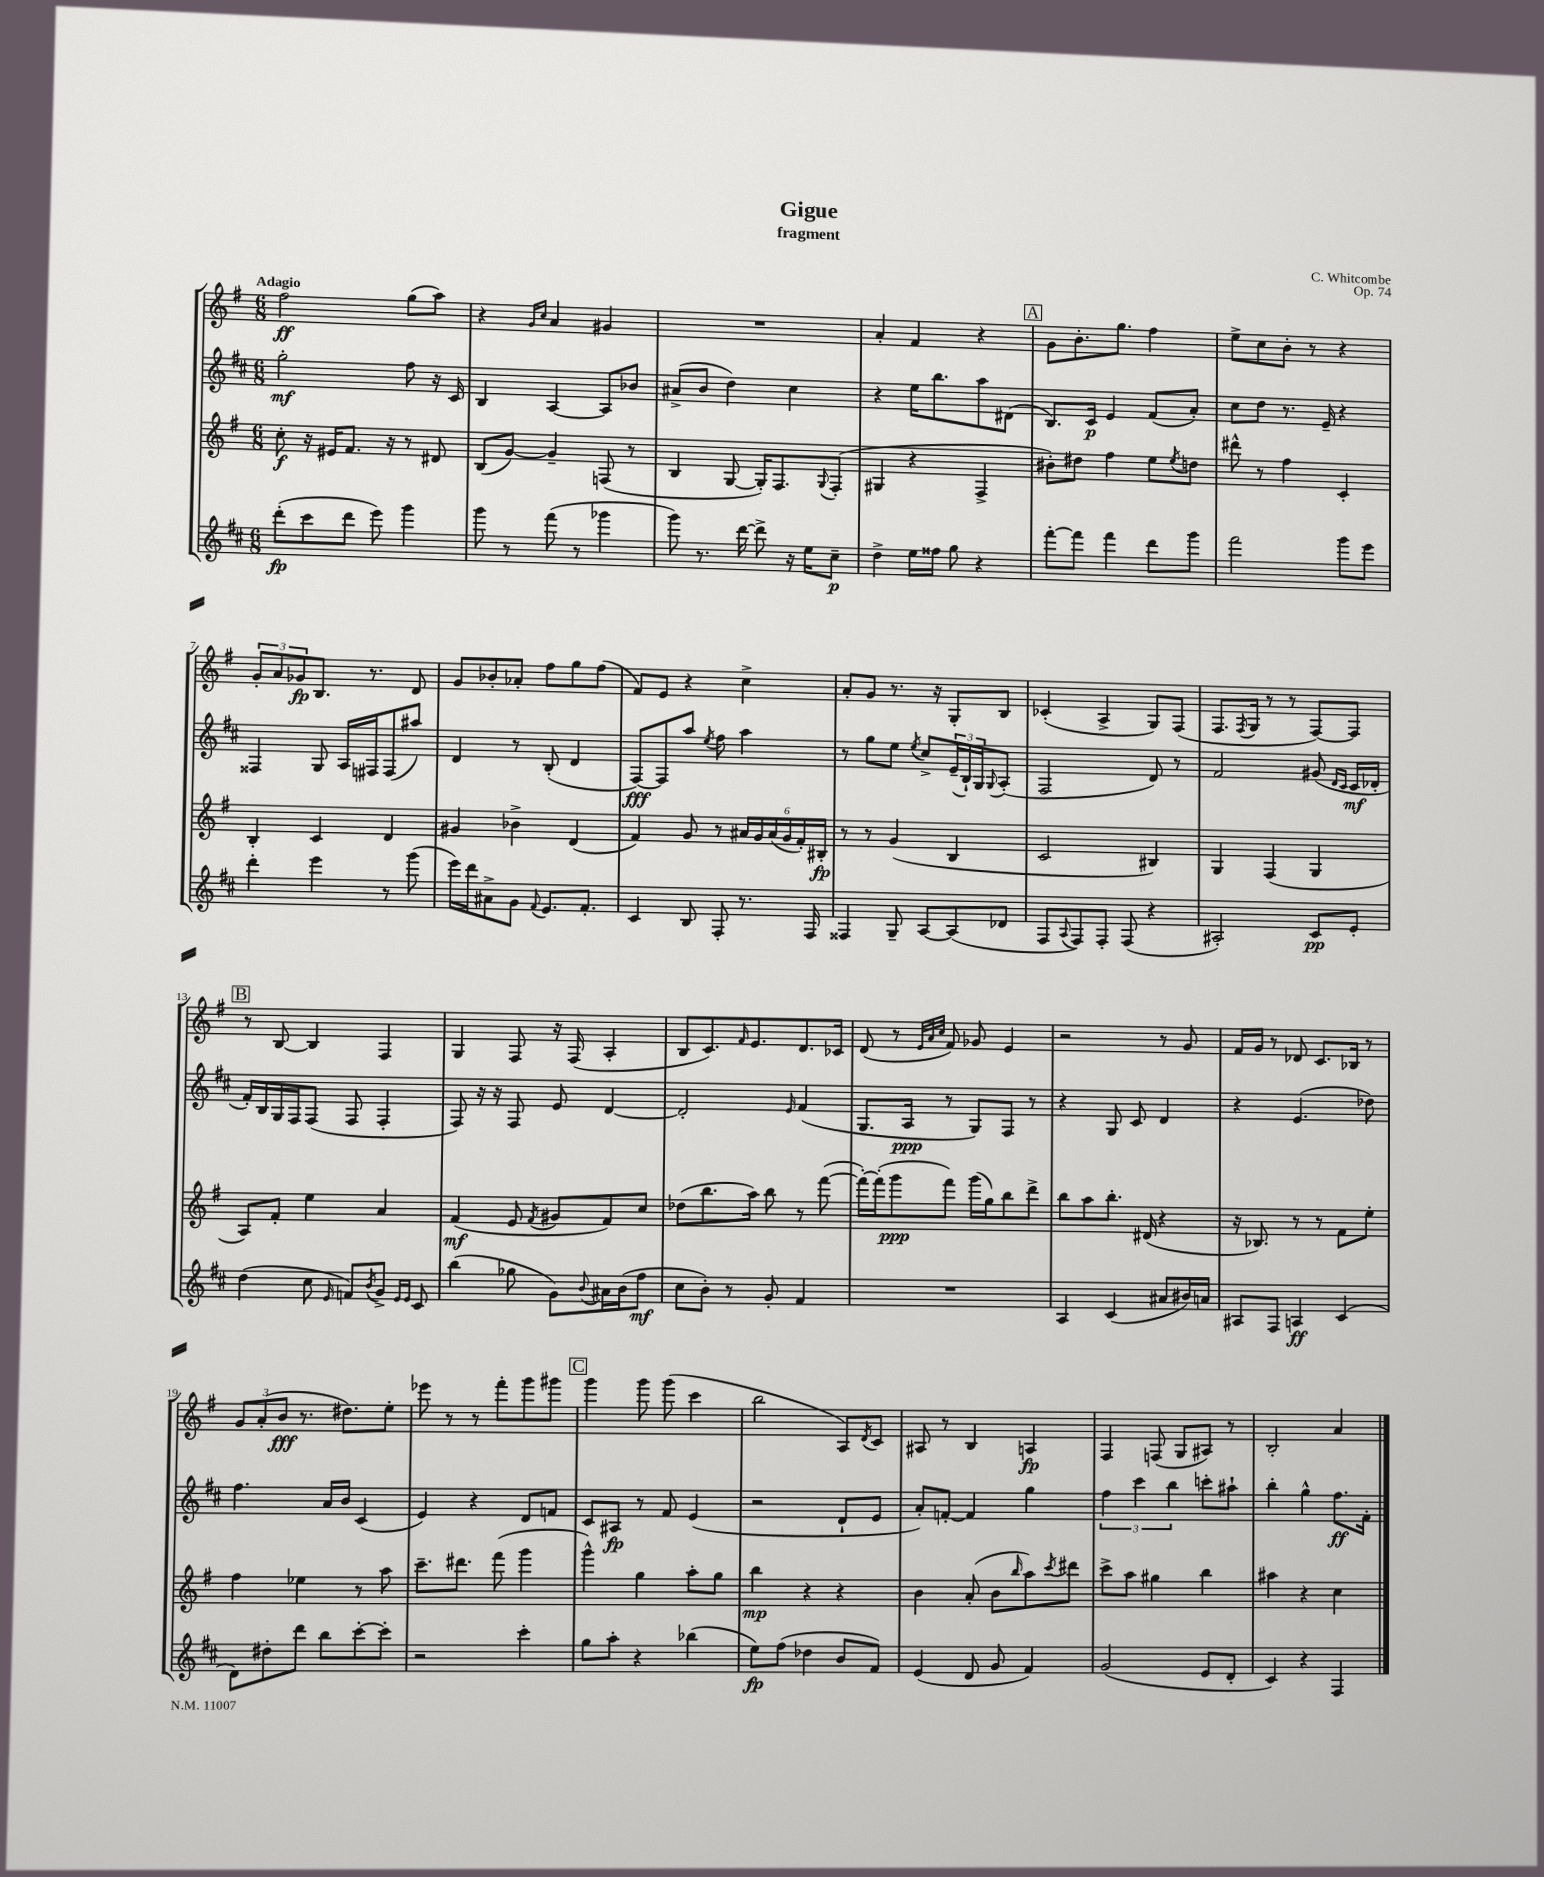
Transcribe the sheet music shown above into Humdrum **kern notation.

**kern	**dynam	**kern	**dynam	**kern	**dynam	**kern	**dynam
*part4	*part4	*part3	*part3	*part2	*part2	*part1	*part1
*staff4	*staff4	*staff3	*staff3	*staff2	*staff2	*staff1	*staff1
*clefG2	*	*clefG2	*	*clefG2	*	*clefG2	*
*k[f#c#]	*	*k[f#]	*	*k[f#c#]	*	*k[f#]	*
*M6/8	*	*M6/8	*	*M6/8	*	*M6/8	*
=1	=1	=1	=1	=1	=1	=1	=1
!	!	!	!	!	!	!LO:TX:a:B:t=Adagio	!
(8ddd'\L	fp	8cc'\	f	2gg'\	mf	2ff#\	ff
8ccc#\	.	16r	.	.	.	.	.
.	.	16e#X/KL	.	.	.	.	.
8ddd\J	.	8.f#/J	.	.	.	.	.
8eee\)	.	.	.	.	.	.	.
.	.	16r	.	.	.	.	.
4ggg\	.	8r	.	8ff#\	.	(8gg\L	.
.	.	8d#X/	.	16r	.	8aa\J)	.
.	.	.	.	16c#/	.	.	.
=2	=2	=2	=2	=2	=2	=2	=2
8ggg\	.	(8B/L	.	4B/	.	4r	.
8r	.	[8g/J)	.	.	.	.	.
.	.	.	.	.	.	16qqg/LL	.
.	.	.	.	.	.	16qqcc/JJ	.
(8fff#\	.	4g~/]	.	[4A/	.	4a/	.
8r	.	.	.	.	.	.	.
4ggg-X\	.	(8Fn/	.	8A/L]	.	4g#X/	.
.	.	8r	.	8b-X/J	.	.	.
=3	=3	=3	=3	=3	=3	=3	=3
8ggg\)	.	4B/	.	(8a#X^/L	.	2.r	.
8.r	.	.	.	8b/J	.	.	.
.	.	[8G/	.	4dd\)	.	.	.
[16ddd\	.	.	.	.	.	.	.
8ddd^\]	.	16G'/KL])	.	.	.	.	.
.	.	8.F#/	.	.	.	.	.
16r	.	.	.	4cc#\	.	.	.
16ee\KL	.	.	.	.	.	.	.
.	.	8qqG/	.	.	.	.	.
8cc#~\J	p	(8F#'/J	.	.	.	.	.
=4	=4	=4	=4	=4	=4	=4	=4
4dd^\	.	4G#X/	.	4r	.	4a'/	.
16ee\LL	.	4r	.	16ee\KL	.	4f#/	.
16ff##X\JJ	.	.	.	8.bb\	.	.	.
8gg\	.	.	.	.	.	.	.
4r	.	4F#^/	.	8aa\	.	4r	.
.	.	.	.	(8d#X\J	.	.	.
!!LO:REH:place=s1:t=A
=5	=5	=5	=5	=5	=5	=5	=5
[8fff#'\L	.	8b#X'\L)	.	8.B/L)	.	8g\L	.
8fff#\J]	.	8dd#X\J	.	.	.	8.b'\	.
.	.	.	.	16c#/Jk	p	.	.
4fff#\	.	4ff#\	.	4e/	.	.	.
.	.	.	.	.	.	8.gg\J	.
8ddd\L	.	8ee\L	.	(8f#/L	.	4ff#\	.
.	.	8qee/	.	.	.	.	.
8ggg\J	.	8ddn\J	.	8a'/J)	.	.	.
=6	=6	=6	=6	=6	=6	=6	=6
2fff#\	.	8ddd#X^^\	.	8cc#\L	.	8ee^\L	.
.	.	8r	.	8dd\J	.	8cc\	.
.	.	4ff#\	.	8.r	.	8b'\J	.
.	.	.	.	.	.	8r	.
.	.	.	.	16e~/	.	.	.
8ggg\L	.	4c'/	.	4r	.	4r	.
8eee\J	.	.	.	.	.	.	.
!!LO:LB:g=z
=7	=7	=7	=7	=7	=7	=7	=7
4ddd'\	.	4B'/	.	4F##X/	.	12g'/L	.
.	.	.	.	.	.	12a/	.
.	.	.	.	.	.	12g-X/	fp
4eee\	.	4c/	.	8G/	.	8.B/J	.
.	.	.	.	16A/LL	.	.	.
.	.	.	.	16F#X/J	.	8.r	.
8r	.	4d/	.	(8F#/	.	.	.
(8ggg\	.	.	.	8aa#X/J)	.	8d/	.
=8	=8	=8	=8	=8	=8	=8	=8
16eee\LL)	.	4g#X/	.	4d/	.	8g/L	.
16ddd\J	.	.	.	.	.	.	.
8a#X^\	.	.	.	.	.	8b-X'/	.
8g\J	.	4b-X^\	.	8r	.	8a-X'/J	.
8qqf#/	.	.	.	.	.	.	.
8.e/L	.	.	.	(8B'/	.	8ff#\L	.
.	.	(4d/	.	4d/	.	8gg\	.
8.f#'/J	.	.	.	.	.	.	.
.	.	.	.	.	.	(8ff#\J	.
=9	=9	=9	=9	=9	=9	=9	=9
4c#/	.	4f#/)	.	[8F#/L)	fff	8f#/L)	.
.	.	.	.	8F#/]	.	8e/J	.
8B/	.	8g/	.	8aa/J	.	4r	.
.	.	.	.	8qee/	.	.	.
8F#'/	.	8r	.	8ff#\	.	.	.
8.r	.	24a#X/LL	.	4aa\	.	4cc^\	.
.	.	24g/	.	.	.	.	.
.	.	(24a#/	.	.	.	.	.
.	.	24g/	.	.	.	.	.
.	.	24f#'/)	.	.	.	.	.
16F#/	.	.	.	.	.	.	.
.	.	24B#X'/JJ	fp	.	.	.	.
=10	=10	=10	=10	=10	=10	=10	=10
4F##X/	.	8r	.	8r	.	8a'/L	.
.	.	8r	.	8gg\L	.	8g/J	.
8G~/	.	(4g/	.	8ee\J	.	8.r	.
.	.	.	.	8qee/	.	.	.
[8A/L	.	.	.	8cc#^/L	.	.	.
.	.	.	.	.	.	16r	.
(8A/]	.	4B/	.	(24e~/L	.	8G'/L	.
.	.	.	.	24B`/)	.	.	.
.	.	.	.	24G/J	.	.	.
.	.	.	.	8qqG/	.	.	.
8d-X/J	.	.	.	(8A'/J	.	8B/J	.
=11	=11	=11	=11	=11	=11	=11	=11
8F#/L	.	2c/	.	2F#/	.	(4c-X'/	.
8qqA/	.	.	.	.	.	.	.
8F#/)	.	.	.	.	.	.	.
8F#'/J	.	.	.	.	.	4A^/	.
(8F#/	.	.	.	.	.	.	.
4r	.	4B#X/)	.	8d/)	.	8G/L)	.
.	.	.	.	8r	.	(8F#/J	.
=12	=12	=12	=12	=12	=12	=12	=12
2A#X'/)	.	4G/	.	2f#/	.	8.F#/L	.
.	.	.	.	.	.	8qF#/	.
.	.	.	.	.	.	16G/Jk	.
.	.	(4F#/	.	.	.	8r	.
.	.	.	.	.	.	8r	.
8c#/L	pp	4G/	.	(8g#X/	.	[8F#/L)	.
.	.	.	.	16qqd/LL	.	.	.
.	.	.	.	16qqc#/JJ	.	.	.
8e'/J	.	.	.	16c#/LL	mf	8F#/J]	.
.	.	.	.	16d-X'/JJ	.	.	.
!!LO:LB:g=z
!!LO:REH:place=s1:t=B
=13	=13	=13	=13	=13	=13	=13	=13
(4dd\	.	8A/L)	.	16f#'/LL)	.	8r	.
.	.	.	.	16B/	.	.	.
.	.	8f#'/J	.	16G/	.	[8B/	.
.	.	.	.	16F#/J	.	.	.
8cc#\	.	4ee\	.	(8F#/J	.	4B/]	.
16qqe/	.	.	.	.	.	.	.
8fn/L)	.	.	.	8F#/	.	.	.
8qb/	.	.	.	.	.	.	.
8g^/J	.	4a/	.	4F#'/	.	4F#/	.
16qqe/LL	.	.	.	.	.	.	.
16qqe/JJ	.	.	.	.	.	.	.
8c#/	.	.	.	.	.	.	.
=14	=14	=14	=14	=14	=14	=14	=14
(4bb\	.	(4f#/	mf	8F#/)	.	4G/	.
.	.	.	.	16r	.	.	.
.	.	.	.	16r	.	.	.
8gg-X\	.	8e/	.	8F#/	.	8F#/	.
.	.	8qf#/	.	.	.	.	.
8g\L)	.	8g#X/L	.	8e/	.	16r	.
.	.	.	.	.	.	(16F#/	.
8qqb/	.	.	.	.	.	.	.
16a#X\L	.	8f#/)	.	[4d/	.	4A'/	.
(16b\J	.	.	.	.	.	.	.
8ff#\J	mf	8cc/J	.	.	.	.	.
=15	=15	=15	=15	=15	=15	=15	=15
8cc#\L	.	(8dd-X\L	.	2d'/]	.	8B/L	.
8b'\J)	.	8.bb\	.	.	.	8.c/)	.
8r	.	.	.	.	.	.	.
.	.	.	.	.	.	16qqf#/	.
.	.	16aa\Jk)	.	.	.	8.e/	.
8g'/	.	8bb\	.	.	.	.	.
.	.	.	.	16qqe/	.	.	.
4f#/	.	8r	.	(4f#/	.	8.d/	.
.	.	([8fff#\	.	.	.	.	.
.	.	.	.	.	.	16c-X/Jk	.
=16	=16	=16	=16	=16	=16	=16	=16
2.r	.	16fff#'\LL_)	.	8.G/L	.	(8d/	.
.	.	(16fff#'\J]	.	.	.	.	.
.	.	8ggg\	ppp	.	.	8r	.
.	.	.	.	16A/Jk	ppp	.	.
.	.	.	.	.	.	32qqe/LLL	.
.	.	.	.	.	.	32qqa/	.
.	.	.	.	.	.	32qqcc/JJJ	.
.	.	8fff#\J)	.	8r	.	8f#/)	.
.	.	(16ggg\LL	.	8G/L)	.	8g-X/	.
.	.	16gg\J)	.	.	.	.	.
.	.	8bb\	.	8F#/J	.	4e/	.
.	.	8ddd^\J	.	8r	.	.	.
=17	=17	=17	=17	=17	=17	=17	=17
4A/	.	8bb\L	.	4r	.	2r	.
.	.	8aa\	.	.	.	.	.
(4c#/	.	8.bb'\J	.	8G/	.	.	.
.	.	.	.	8c#/	.	.	.
.	.	(16d#X/	.	.	.	.	.
8a#X/L	.	4r	.	4d/	.	8r	.
16b#X/L)	.	.	.	.	.	8g/	.
16an/JJ	.	.	.	.	.	.	.
=18	=18	=18	=18	=18	=18	=18	=18
8A#X/L	.	16r	.	4r	.	16f#/LL	.
.	.	8.B-X/)	.	.	.	16g/JJ	.
8F#/J	.	.	.	.	.	8r	.
4An/	ff	8r	.	(4.e/	.	8d-X/	.
.	.	8r	.	.	.	8.c/L	.
(4c#/	.	8f#\L	.	.	.	.	.
.	.	.	.	.	.	16B-X/Jk	.
.	.	8ee'\J	.	8dd-X\)	.	8r	.
!!LO:LB:g=z
=19	=19	=19	=19	=19	=19	=19	=19
8d\L)	.	4ff#\	.	4.ff#\	.	12g/L	.
.	.	.	.	.	.	(12a'/	.
8dd#X'\	.	.	.	.	.	.	.
.	.	.	.	.	.	12b/J	fff
8ddd\J	.	4ee-X\	.	.	.	8.r	.
8bb\L	.	.	.	16a/LL	.	.	.
.	.	.	.	16b/JJ	.	8.dd#X\L)	.
[8ccc#'\	.	8r	.	(4c#/	.	.	.
8ccc#'\J]	.	8aa\	.	.	.	8ee'\J	.
=20	=20	=20	=20	=20	=20	=20	=20
2r	.	8.ccc~\L	.	4e/)	.	8eee-X\	.
.	.	.	.	.	.	8r	.
.	.	8.ddd#X\J	.	.	.	.	.
.	.	.	.	4r	.	8r	.
.	.	(8fff#\	.	.	.	8fff#'\L	.
4ccc#'\	.	4ggg\	.	8d/L	.	8ggg\	.
.	.	.	.	8fn/J	.	8ggg#X\J	.
!!LO:REH:place=s1:t=C
=21	=21	=21	=21	=21	=21	=21	=21
8gg\L	.	4ggg^^\)	.	8c#/L	.	4ggg\	.
8aa'\J	.	.	.	8A#X/J	fp	.	.
4r	.	4gg\	.	8r	.	8ggg\	.
.	.	.	.	8f#/	.	(8ggg\	.
(4bb-X\	.	8aa'\L	.	(4e/	.	4ccc\	.
.	.	8gg\J	.	.	.	.	.
=22	=22	=22	=22	=22	=22	=22	=22
8ee\L)	fp	4bb\	mp	2r	.	2bb\	.
(8ff#\J	.	.	.	.	.	.	.
4dd-X\	.	4r	.	.	.	.	.
8b/L	.	4r	.	8d`/L	.	8A/L)	.
.	.	.	.	.	.	8qd/	.
8f#/J)	.	.	.	8e/J	.	8c/J	.
=23	=23	=23	=23	=23	=23	=23	=23
(4e/	.	4b\	.	8a'/L)	.	8A#X/	.
.	.	.	.	[8fn'/J	.	8r	.
8d/	.	(8a'/	.	4f/]	.	4B/	.
8g/	.	8b\L	.	.	.	.	.
.	.	16qqbb/	.	.	.	.	.
4f#/)	.	8aa\)	.	4gg\	.	4An/	fp
.	.	8qccc/	.	.	.	.	.
.	.	8ddd#X\J	.	.	.	.	.
=24	=24	=24	=24	=24	=24	=24	=24
(2g/	.	8ccc^\L	.	6ff#\	.	4F#/	.
.	.	8aa\J	.	.	.	.	.
.	.	.	.	6ccc#\	.	.	.
.	.	4gg#X\	.	.	.	(8Fn/	.
.	.	.	.	6bb\	.	.	.
.	.	.	.	.	.	8G/L	.
8e/L	.	4bb\	.	8cccn'\L	.	8A#X/J)	.
8d'/J	.	.	.	8aa#X`\J	.	8r	.
=25	=25	=25	=25	=25	=25	=25	=25
4c#/)	.	4aa#X\	.	4bb'\	.	2B'/	.
4r	.	4r	.	4gg^^\	.	.	.
4F#/	.	4cc\	.	8.ff#\L	ff	4a/	.
.	.	.	.	16f#'\Jk	.	.	.
==	==	==	==	==	==	==	==
*-	*-	*-	*-	*-	*-	*-	*-
